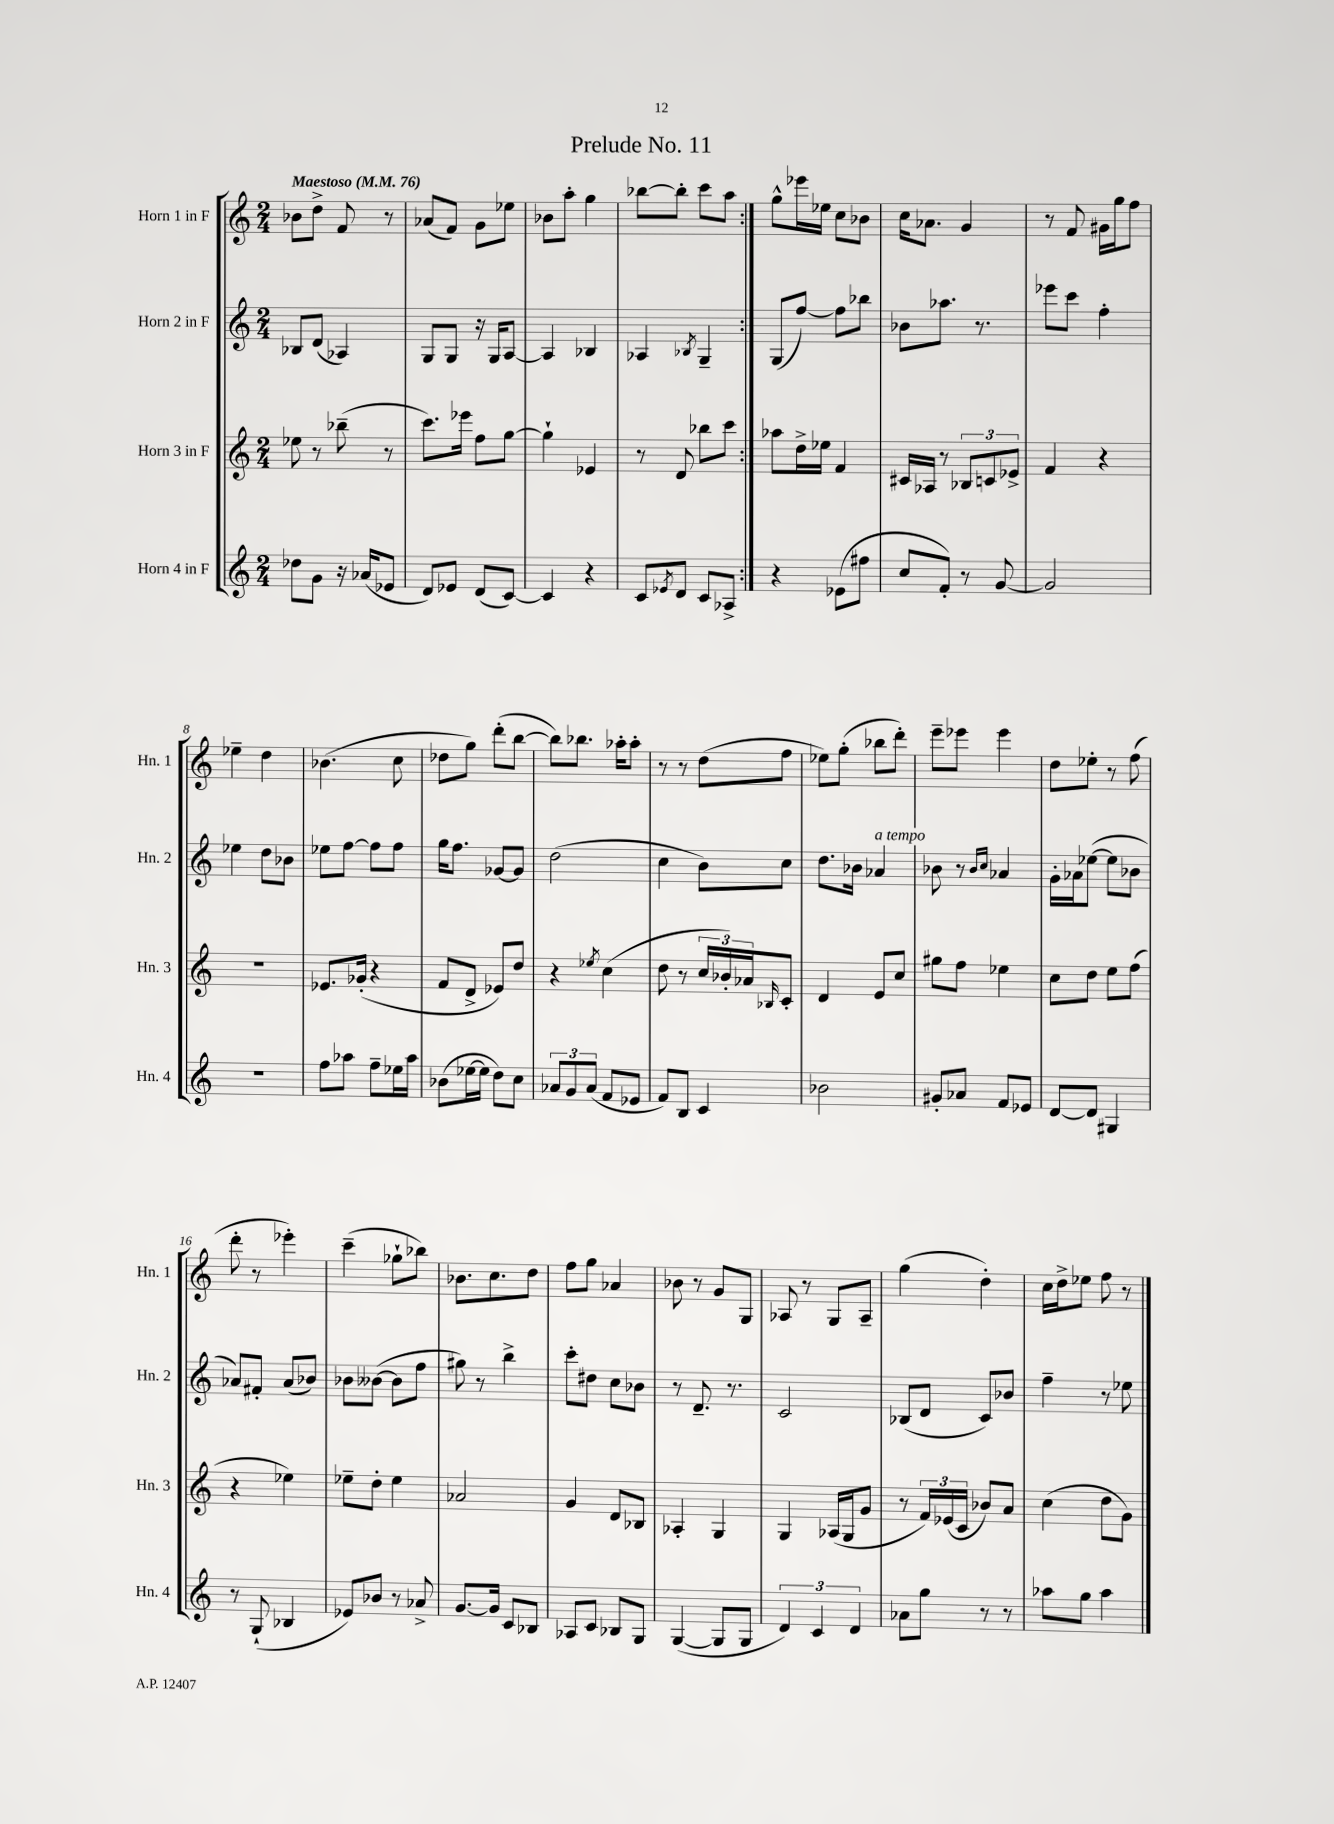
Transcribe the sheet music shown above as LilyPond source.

\header { title = "Prelude No. 11" }
<<
\new StaffGroup <<
\new Staff = "s0" \with { instrumentName = "Horn 1 in F" shortInstrumentName = "Hn. 1" } {
    \clef treble \key c \major \numericTimeSignature \time 2/4 \tempo "Maestoso" 4 = 76
    \repeat volta 2 { bes'8 d''8-> f'8 r8 |
    aes'8( f'8) g'8 ees''8 |
    bes'8 a''8-. g''4 |
    bes''8~ bes''8-. c'''8 a''8 | }
    g''8-^ ees'''16 ees''16 c''8 bes'8 |
    c''16 aes'8. g'4 |
    r8 f'8 gis'16 g''16 f''8 |
    ees''4-- d''4 |
    bes'4.( c''8 |
    des''8 g''8) d'''8-.( b''8~ |
    b''8) bes''8. aes''16-. aes''8-. |
    r8 r8 d''8( f''8 |
    ees''8) g''8-.( bes''8 d'''8-.) |
    e'''8-- ees'''8 ees'''4 |
    d''8 ees''8-. r8 f''8( |
    d'''8-. r8 ees'''4-.) |
    c'''4--( ges''8-! bes''8) |
    bes'8. c''8. d''8 |
    f''8 g''8 aes'4 |
    bes'8 r8 g'8 g8 |
    aes8 r8 g8 aes8-- |
    g''4( d''4-.) |
    c''16 d''16-> ees''8 f''8 r8 \bar "|." |
}
\new Staff = "s1" \with { instrumentName = "Horn 2 in F" shortInstrumentName = "Hn. 2" } {
    \clef treble \key c \major \numericTimeSignature \time 2/4
    \repeat volta 2 { bes8 d'8( aes4) |
    g8 g8 r16 g16 a8~ |
    a4 bes4 |
    aes4 \acciaccatura { bes8 } g4-- | }
    g8( f''8~) f''8 bes''8 |
    bes'8 aes''8. r8. |
    ees'''8 c'''8 f''4-. |
    ees''4 d''8 bes'8 |
    ees''8 f''8~ f''8 f''8 |
    g''16 f''8. ges'8~ ges'8 |
    d''2( |
    c''4 b'8) c''8 |
    d''8. bes'16 aes'4^\markup { \italic "a tempo" } |
    bes'8 r8 \grace { bes'16 c''16 } aes'4 |
    g'16-. aes'16 ees''8~( ees''8 bes'8 |
    aes'8) fis'8-. aes'8( bes'8) |
    bes'8 beses'8~( beses'8 f''8 |
    gis''8) r8 b''4-> |
    c'''8-. dis''8 c''8 bes'8 |
    r8 d'8.-- r8. |
    c'2 |
    bes8( d'8 c'8) bes'8 |
    f''4-- r8 ees''8 \bar "|." |
}
\new Staff = "s2" \with { instrumentName = "Horn 3 in F" shortInstrumentName = "Hn. 3" } {
    \clef treble \key c \major \numericTimeSignature \time 2/4
    \repeat volta 2 { ees''8 r8 bes''8--( r8 |
    c'''8.) ees'''16 f''8 g''8~ |
    g''4-! ees'4 |
    r8 d'8 bes''8 c'''8 | }
    aes''8 d''16-> ees''16 f'4 |
    cis'16 aes16 r8 \tuplet 3/2 { bes8 c'8 ees'8-> } |
    f'4 r4 |
    r2 |
    ees'8. ges'16-.( r4 |
    f'8 d'8-> ees'8) d''8 |
    r4 \acciaccatura { ees''8 } c''4( |
    d''8 r8 \tuplet 3/2 { c''16 bes'16-.) aes'16 } \grace { bes16 } c'8-. |
    d'4 e'8 c''8 |
    gis''8 f''8 ees''4 |
    c''8 d''8 e''8 f''8( |
    r4 ees''4) |
    ees''8-- d''8-. ees''4 |
    aes'2 |
    g'4 d'8 bes8 |
    aes4-. g4 |
    g4 aes16( g16 g'8 |
    r8 \tuplet 3/2 { f'16) ees'16( c'16 } bes'8) a'8 |
    c''4( d''8 g'8) \bar "|." |
}
\new Staff = "s3" \with { instrumentName = "Horn 4 in F" shortInstrumentName = "Hn. 4" } {
    \clef treble \key c \major \numericTimeSignature \time 2/4
    \repeat volta 2 { des''8 g'8 r16 aes'16( ees'8 |
    d'8) ees'8 d'8( c'8~) |
    c'4 r4 |
    c'8 \acciaccatura { ees'8 } d'8 c'8 aes8-> | }
    r4 ees'8( fis''8 |
    c''8 f'8-.) r8 g'8~ |
    g'2 |
    R2 |
    f''8 aes''8 f''8-- ees''16 aes''16 |
    bes'8( ees''16~ ees''16 d''8) c''8 |
    \tuplet 3/2 { aes'8 g'8 aes'8( } f'8 ees'8 |
    f'8) b8 c'4 |
    bes'2 |
    gis'8-. aes'8 f'8 ees'8 |
    d'8~ d'8 gis4 |
    r8 g8-!( bes4 |
    ees'8) bes'8 r8 aes'8-> |
    g'8.~ g'16 c'8 bes8 |
    aes8 c'8 bes8 g8 |
    g4~( g8 g8 |
    \tuplet 3/2 { d'4) c'4 d'4 } |
    aes'8 g''8 r8 r8 |
    aes''8 g''8 aes''4 \bar "|." |
}
>>
>>
